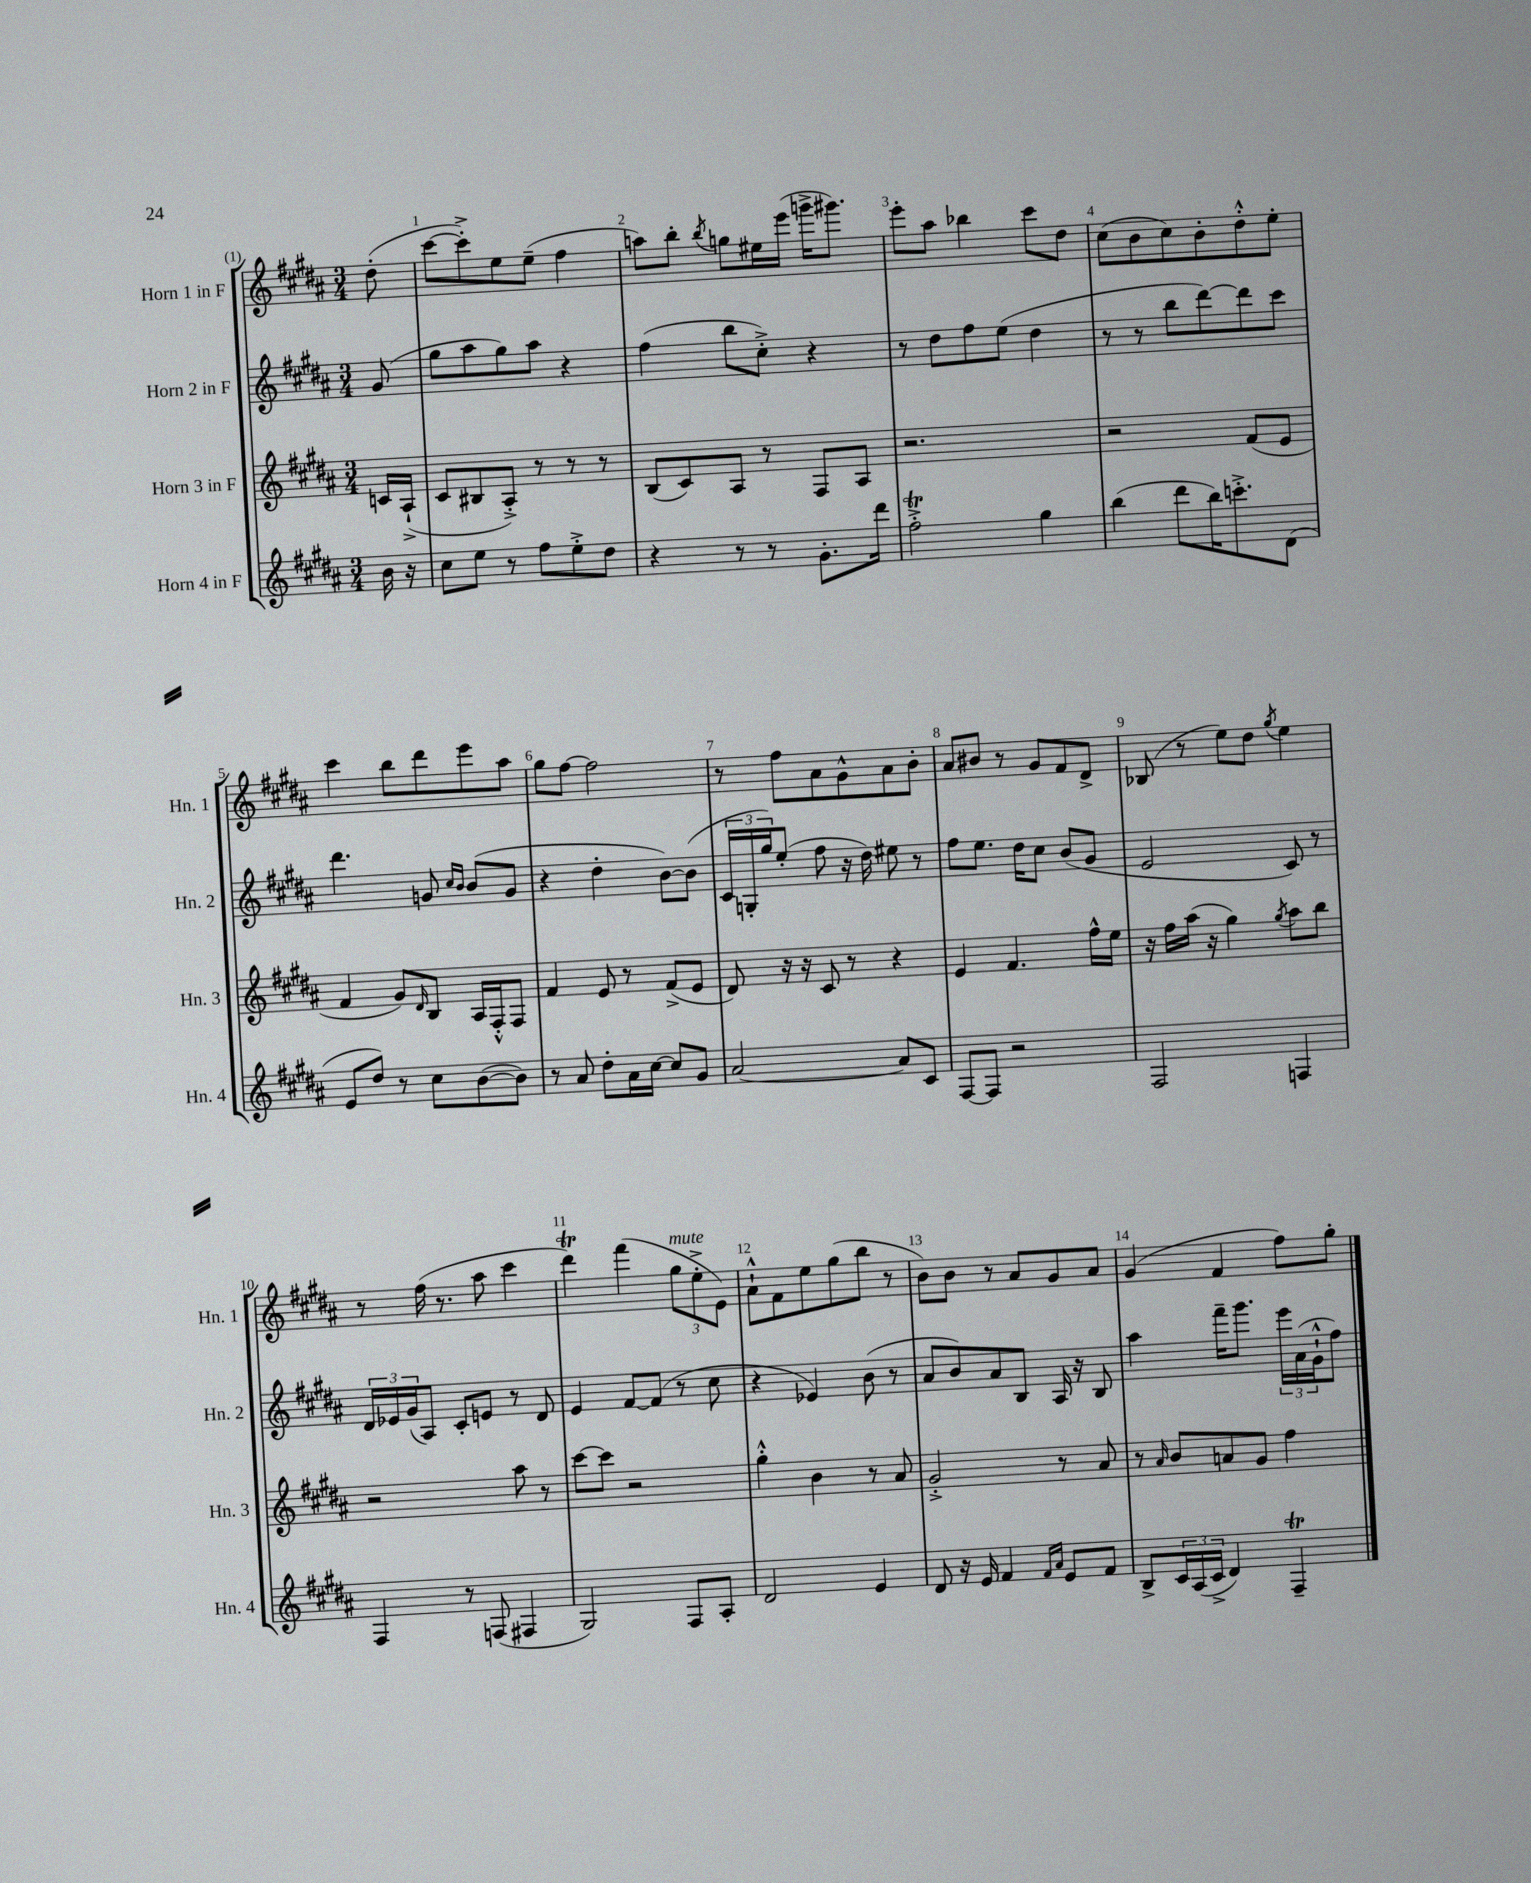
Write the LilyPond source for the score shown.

<<
\new StaffGroup <<
\new Staff = "s0" \with { instrumentName = "Horn 1 in F" shortInstrumentName = "Hn. 1" } {
    \clef treble \key b \major \numericTimeSignature \time 3/4 \partial 8
    dis''8-.( |
    cis'''8~ cis'''8-.->) e''8 e''8--( fis''4 |
    a''8) b''8-. \acciaccatura { b''8 } g''8 eis''16 e'''16( g'''16-> gis'''8.) |
    e'''8-. ais''8 bes''4 cis'''8 dis''8 |
    cis''8( b'8 cis''8) b'8-. dis''8-.-^ e''8-. |
    cis'''4 b''8 dis'''8 e'''8 ais''8 |
    gis''8 fis''8~ fis''2 |
    r8 fis''8 ais'8 gis'8-^ ais'8 b'8-. |
    ais'8 bis'8 r8 gis'8 fis'8 dis'8-> |
    bes8( r8 e''8) dis''8 \acciaccatura { gis''8 } e''4 |
    r8 fis''16( r8. ais''8 cis'''4 |
    dis'''4\trill) fis'''4( \tuplet 3/2 { gis''8^\markup { \italic "mute" } e''8-.-> e'8) } |
    ais'8-!-^ fis'8 e''8 gis''8( b''8 r8 |
    b'8) b'8 r8 ais'8 gis'8 ais'8 |
    gis'4( fis'4 fis''8) gis''8-. \bar "|." |
}
\new Staff = "s1" \with { instrumentName = "Horn 2 in F" shortInstrumentName = "Hn. 2" } {
    \clef treble \key b \major \numericTimeSignature \time 3/4 \partial 8
    gis'8( |
    gis''8 ais''8 gis''8) ais''8 r4 |
    fis''4( b''8 cis''8-.->) r4 |
    r8 dis''8 fis''8 e''8( dis''4 |
    r8 r8 b''8 dis'''8~) dis'''8 cis'''8 |
    dis'''4. g'8 \grace { cis''16 b'16 } b'8( g'8 |
    r4 dis''4-. b'8~) b'8( |
    \tuplet 3/2 { cis'16 g16-. gis''16) } e''8-.( fis''8 r16 dis''16) eis''8 r8 |
    fis''8 e''8. dis''16 cis''8 b'8( gis'8 |
    e'2 cis'8) r8 |
    \tuplet 3/2 { dis'16 ees'16 gis'16( } ais8) cis'8-. e'8 r8 dis'8 |
    e'4 fis'8~ fis'8( r8 cis''8 |
    r4 ees'4) b'8( r8 |
    ais'8 b'8) ais'8 b8 ais16 r16 b8 |
    ais''4 fis'''16-- gis'''8. \tuplet 3/2 { e'''16 ais'16( gis'16-!-^ } fis''8) \bar "|." |
}
\new Staff = "s2" \with { instrumentName = "Horn 3 in F" shortInstrumentName = "Hn. 3" } {
    \clef treble \key b \major \numericTimeSignature \time 3/4 \partial 8
    c'16 ais16-!->( |
    cis'8 bis8 ais8-.->) r8 r8 r8 |
    b8( cis'8) ais8 r8 fis8 ais8 |
    r2. |
    r2 fis'8( e'8 |
    fis'4 gis'8) \grace { dis'16 } b8 ais16 fis16-.-^ fis8 |
    fis'4 e'8 r8 fis'8->( e'8 |
    dis'8) r16 r16 cis'8 r8 r4 |
    e'4 fis'4. fis''16-^ e''16 |
    r16 fis''16 ais''16( r16 gis''4) \acciaccatura { gis''8 } ais''8 b''8 |
    r2 ais''8 r8 |
    cis'''8~ cis'''8 r2 |
    gis''4-.-^ b'4 r8 ais'8 |
    gis'2-.-> r8 ais'8 |
    r8 \grace { ais'16 } b'8 a'8 gis'8 fis''4 \bar "|." |
}
\new Staff = "s3" \with { instrumentName = "Horn 4 in F" shortInstrumentName = "Hn. 4" } {
    \clef treble \key b \major \numericTimeSignature \time 3/4 \partial 8
    b'16 r16 |
    cis''8 e''8 r8 fis''8 e''8-.-> dis''8 |
    r4 r8 r8 gis'8.-. dis'''16 |
    fis''2-.->\trill gis''4 |
    b''4( dis'''8 b''16) c'''8.-.-> dis'8( |
    e'8 dis''8) r8 cis''8 b'8~( b'8) |
    r8 ais'8 dis''8-. ais'16 cis''16~ cis''8 gis'8 |
    ais'2~ ais'8 cis'8 |
    fis8~ fis8 r2 |
    fis2 f4 |
    fis4 r8 f8( fis4 |
    gis2) fis8 ais8-. |
    dis'2 e'4 |
    dis'8 r16 e'16 fis'4 \grace { fis'16 ais'16 } e'8 fis'8 |
    b8-> \tuplet 3/2 { cis'16 ais16( cis'16-> } dis'4) fis4--\trill \bar "|." |
}
>>
>>
\layout { \context { \Score \override BarNumber.break-visibility = ##(#f #t #t) barNumberVisibility = #all-bar-numbers-visible } }
